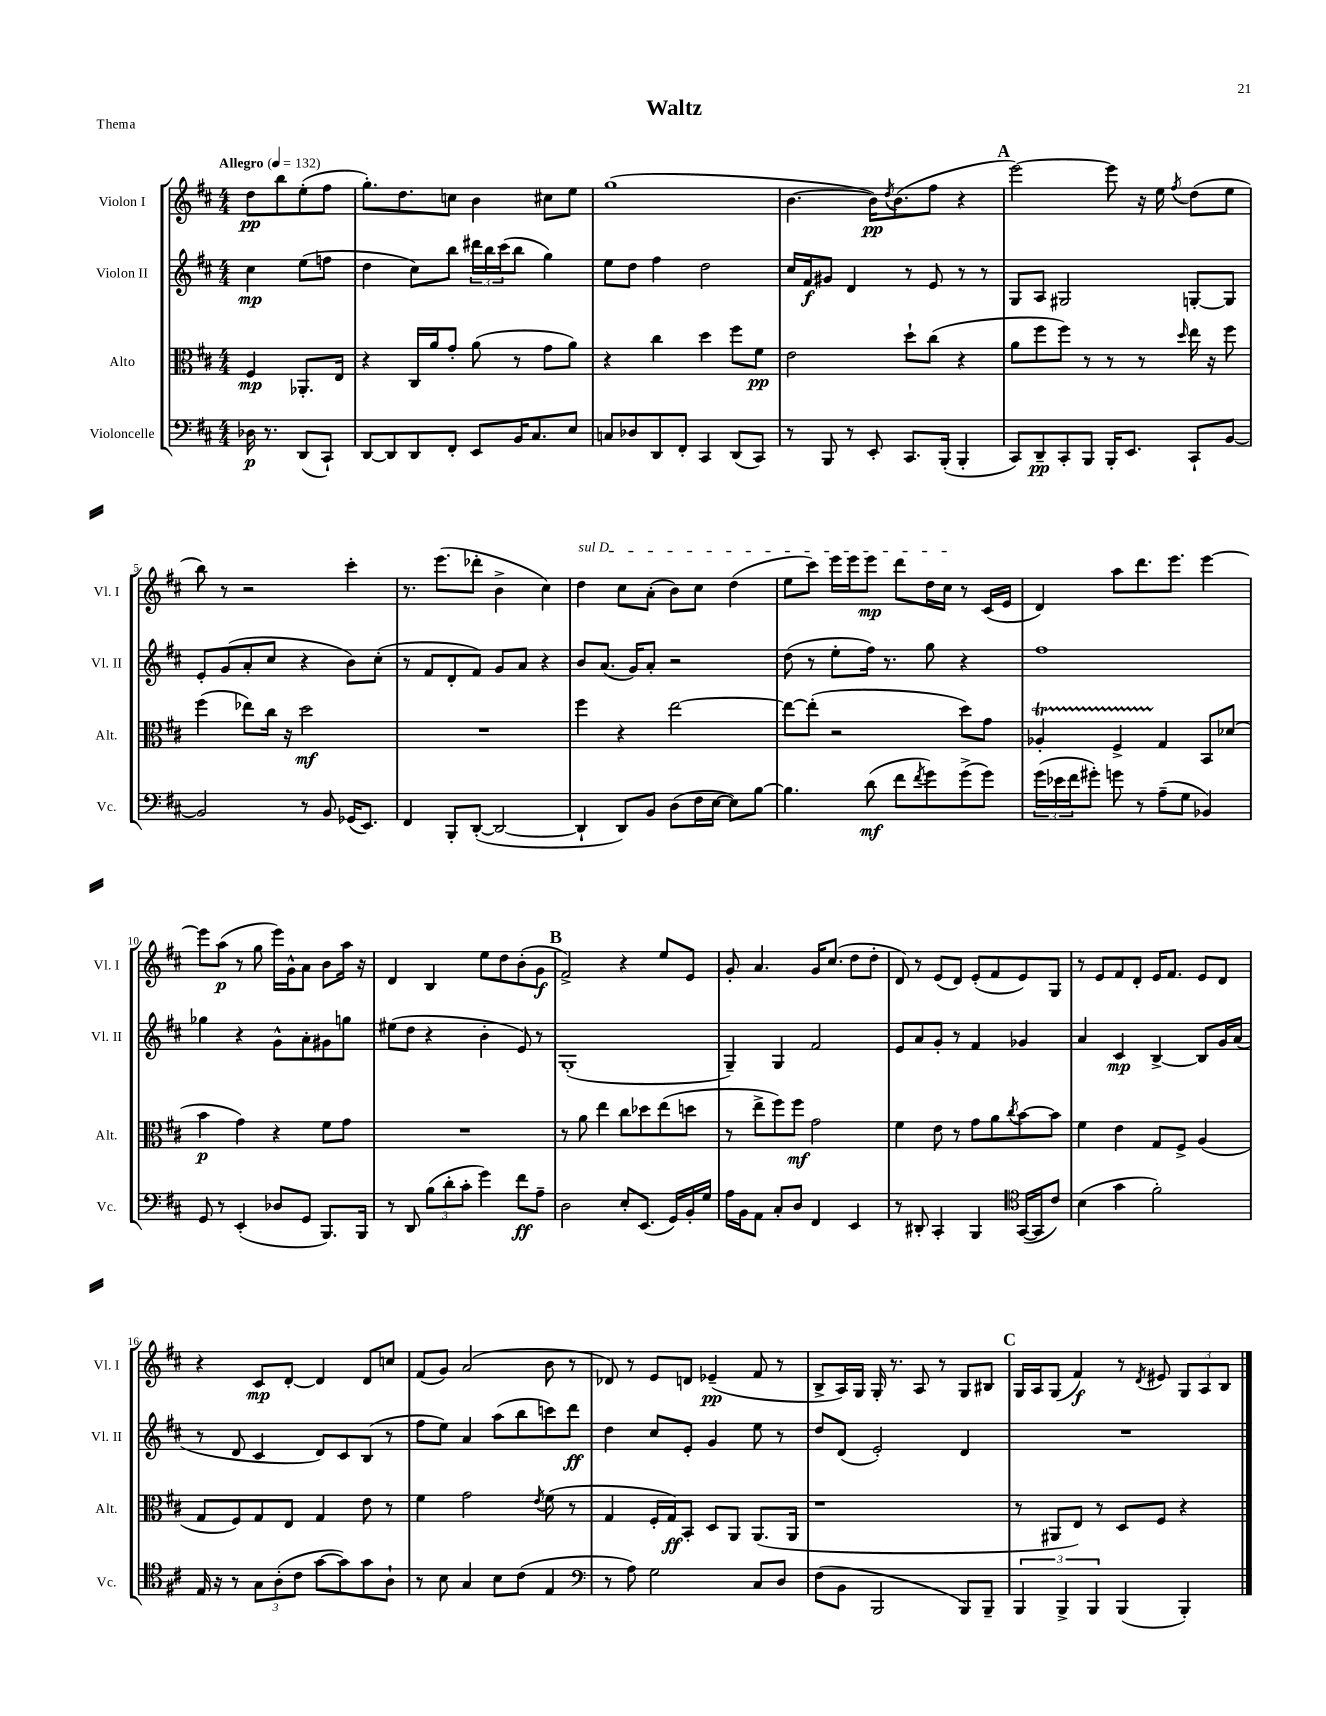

**kern	**kern	**kern	**kern
*staff4	*staff3	*staff2	*staff1
*clefF4	*clefC3	*clefG2	*clefG2
*k[f#c#]	*k[f#c#]	*k[f#c#]	*k[f#c#]
*M4/4	*M4/4	*M4/4	*M4/4
*MM132	*MM132	*MM132	*MM132
16D-	4F#	4cc#	8dd
8.r	.	.	.
.	.	.	8bb
(8DD	8.AA-'	(8ee	(8ee'
8CC#`)	.	8ff	8ff#
.	16E	.	.
=	=	=	=
[8DD	4r	4dd	8.gg')
8DD]	.	.	.
.	.	.	8.dd
8DD	16C#	8cc#)	.
.	16a	.	.
8FF#'	8g'	8bb	8cc
8EE	(8a	24ddd#	4b
.	.	24bb	.
.	.	(24ccc#	.
16BB	8r	8bb	.
8.C#	.	.	.
.	8g	4gg)	8cc#
8E	8a)	.	8ee
=	=	=	=
8C	4r	8ee	(1gg
8D-	.	8dd	.
8DD	4cc#	4ff#	.
8FF#'	.	.	.
4CC#	4dd	2dd	.
(8DD	8ff#	.	.
8CC#)	8f#	.	.
=	=	=	=
8r	2e	16cc#	[4.b
.	.	16f#	.
8BBB	.	8g#	.
8r	.	4d	.
8EE'	.	.	16b])
.	.	.	8qdd
.	.	.	(8.b
8.CC#	8dd`	8r	.
.	(8cc#	8e	8ff#
(16BBB'	.	.	.
4BBB'	4r	8r	4r
.	.	8r	.
=	=	=	=
8CC#)	8a	8G	[2eee)
8DD~	8ff#	8A	.
8CC#'	8ff#)	2G#	.
8BBB	8r	.	.
16BBB'	8r	.	8eee]
8.EE	.	.	.
.	8r	.	16r
.	.	.	16ee
.	16qqdd	.	8qff#
8CC#`	16ee	[8G'	(8dd
.	16r	.	.
[8BB	8ff#	8G]	8ee
=	=	=	=
2BB]	(4ff#	8e'	8bb)
.	.	(8g	8r
.	8ee-)	8a'	2r
.	16cc#	8cc#	.
.	16r	.	.
8r	2dd	4r	.
8BB	.	.	.
(16GG-	.	8b)	4ccc#'
8.EE)	.	.	.
.	.	(8cc#'	.
=	=	=	=
4FF#	1r	8r	8.r
.	.	8f#	.
.	.	.	(8.eee
8BBB'	.	8d'	.
([8DD'	.	8f#)	8ddd-'
2DD_	.	8g	4b^
.	.	8a	.
.	.	4r	4cc#)
=	=	=	=
4DD`]	4ff#	8b	4dd
.	.	(8.a	.
8DD)	4r	.	8cc#
.	.	16g)	.
8BB	.	8a'	(8a'
(8D	[2ee	2r	8b)
16F#	.	.	8cc#
[16E	.	.	.
8E])	.	.	(4dd
[8B	.	.	.
=	=	=	=
4.B]	8ee_	(8dd	8ee
.	(8ee']	8r	8ccc#)
.	2r	8ee'	16eee
.	.	.	16eee
(8d	.	16ff#)	8eee
.	.	8.r	.
8f#	.	.	8ddd
8qf#	.	.	.
8g)	.	8gg	16dd
.	.	.	16cc#
(8g^	8dd)	4r	8r
8g)	8g	.	(16c#
.	.	.	16e
=	=	=	=
(24g	4A-'	1ff#	4d)
24e-	.	.	.
24f#	.	.	.
8g#')	.	.	.
8g	4F#^	.	8aa
8r	.	.	8.ddd
(8A~	4G	.	.
.	.	.	8.eee
8G	.	.	.
4BB-)	8BB	.	[4eee
.	(8d-	.	.
=	=	=	=
8GG	4b	4gg-	8eee]
8r	.	.	(8aa
(4EE'	4g)	4r	8r
.	.	.	8gg
8D-	4r	8g^^	16eee)
.	.	.	16g^^
8GG	.	8a'	8a
8.BBB)	8f#	8g#	8b
.	8g	8gg	16aa
16BBB	.	.	16r
=	=	=	=
8r	1r	(8ee#	4d
8DD	.	8dd	.
(12B	.	4r	4B
12d'	.	.	.
12c#'	.	.	.
4g)	.	4b'	8ee
.	.	.	8dd
8f#	.	8e)	(8b'
8A~	.	8r	8g
=	=	=	=
2D	8r	(1G'	2f#^)
.	8a	.	.
.	4ee	.	.
8E'	8cc#	.	4r
(8.EE	8dd-	.	.
.	(8ee	.	8ee
16GG)	.	.	.
16BB'	8dd	.	8e
16G	.	.	.
=	=	=	=
16A	8r	4G~)	8g'
16BB	.	.	.
8AA	8ee^	.	4.a
8C#'	8ff#)	4G	.
8D	8ff#	.	.
4FF#	2g	2f#	16g
.	.	.	(8.cc#
4EE	.	.	8dd
.	.	.	8dd'
=	=	=	=
8r	4f#	8e	8d)
8DD#'	.	8a	8r
4CC#'	8e	8g'	(8e
.	8r	8r	8d)
4BBB	8g	4f#	(8e'
.	8a	.	8f#
*clefC4	*	*	*
.	8qcc#	.	.
([16GG	[8b	4g-	8e)
16GG]	.	.	.
8c#)	8b]	.	8G
=	=	=	=
(4B	4f#	4a	8r
.	.	.	8e
4g	4e	4c#	8f#
.	.	.	8d'
2f#')	8G	[4B^	16e
.	.	.	8.f#
.	8F#^	.	.
.	(4A	8B]	8e
.	.	16g	8d
.	.	(16a	.
=	=	=	=
16E	8G	8r	4r
16r	.	.	.
8r	8F#)	8d	.
12G	8G	4c#	8c#
(12A'	.	.	.
.	8E	.	[8d'
12c#	.	.	.
[8g	4G	8d)	4d]
8g])	.	8c#	.
8g	8e	(8B	8d
8A`	8r	8r	8cc
=	=	=	=
8r	4f#	8ff#	(8f#
8B	.	8ee)	8g)
4G	2g	4a	(2a
8B	.	(8aa	.
(8c#	.	8bb	.
.	8qe	.	.
4E	(8f#	8ccc)	8b
.	8r	8ddd	8r
=	=	=	=
*clefF4	*	*	*
8r	4G	4dd	8d-)
8A)	.	.	8r
2G	16F#'	8cc#	8e
.	16G)	.	.
.	8BB'	8e'	8d
.	8D	4g	(4e-~
.	8AA	.	.
8C#	(8.AA	8ee	8f#
8D	.	8r	8r
.	16AA	.	.
=	=	=	=
(8F#	1r	8dd	8B^
8BB	.	(8d	16A)
.	.	.	16G
2BBB	.	2e')	16G'
.	.	.	8.r
.	.	.	8A
.	.	.	8r
8BBB)	.	4d	8G
8BBB~	.	.	8B#
=	=	=	=
6BBB	8r	1r	16G
.	.	.	16A
.	8AA#	.	(8G
6BBB^	.	.	.
.	8E)	.	4f#)
6BBB	.	.	.
.	8r	.	.
(4BBB	8D	.	8r
.	.	.	8qd
.	8F#	.	8e#
4BBB')	4r	.	12G
.	.	.	12A
.	.	.	12B
==	==	==	==
*-	*-	*-	*-
